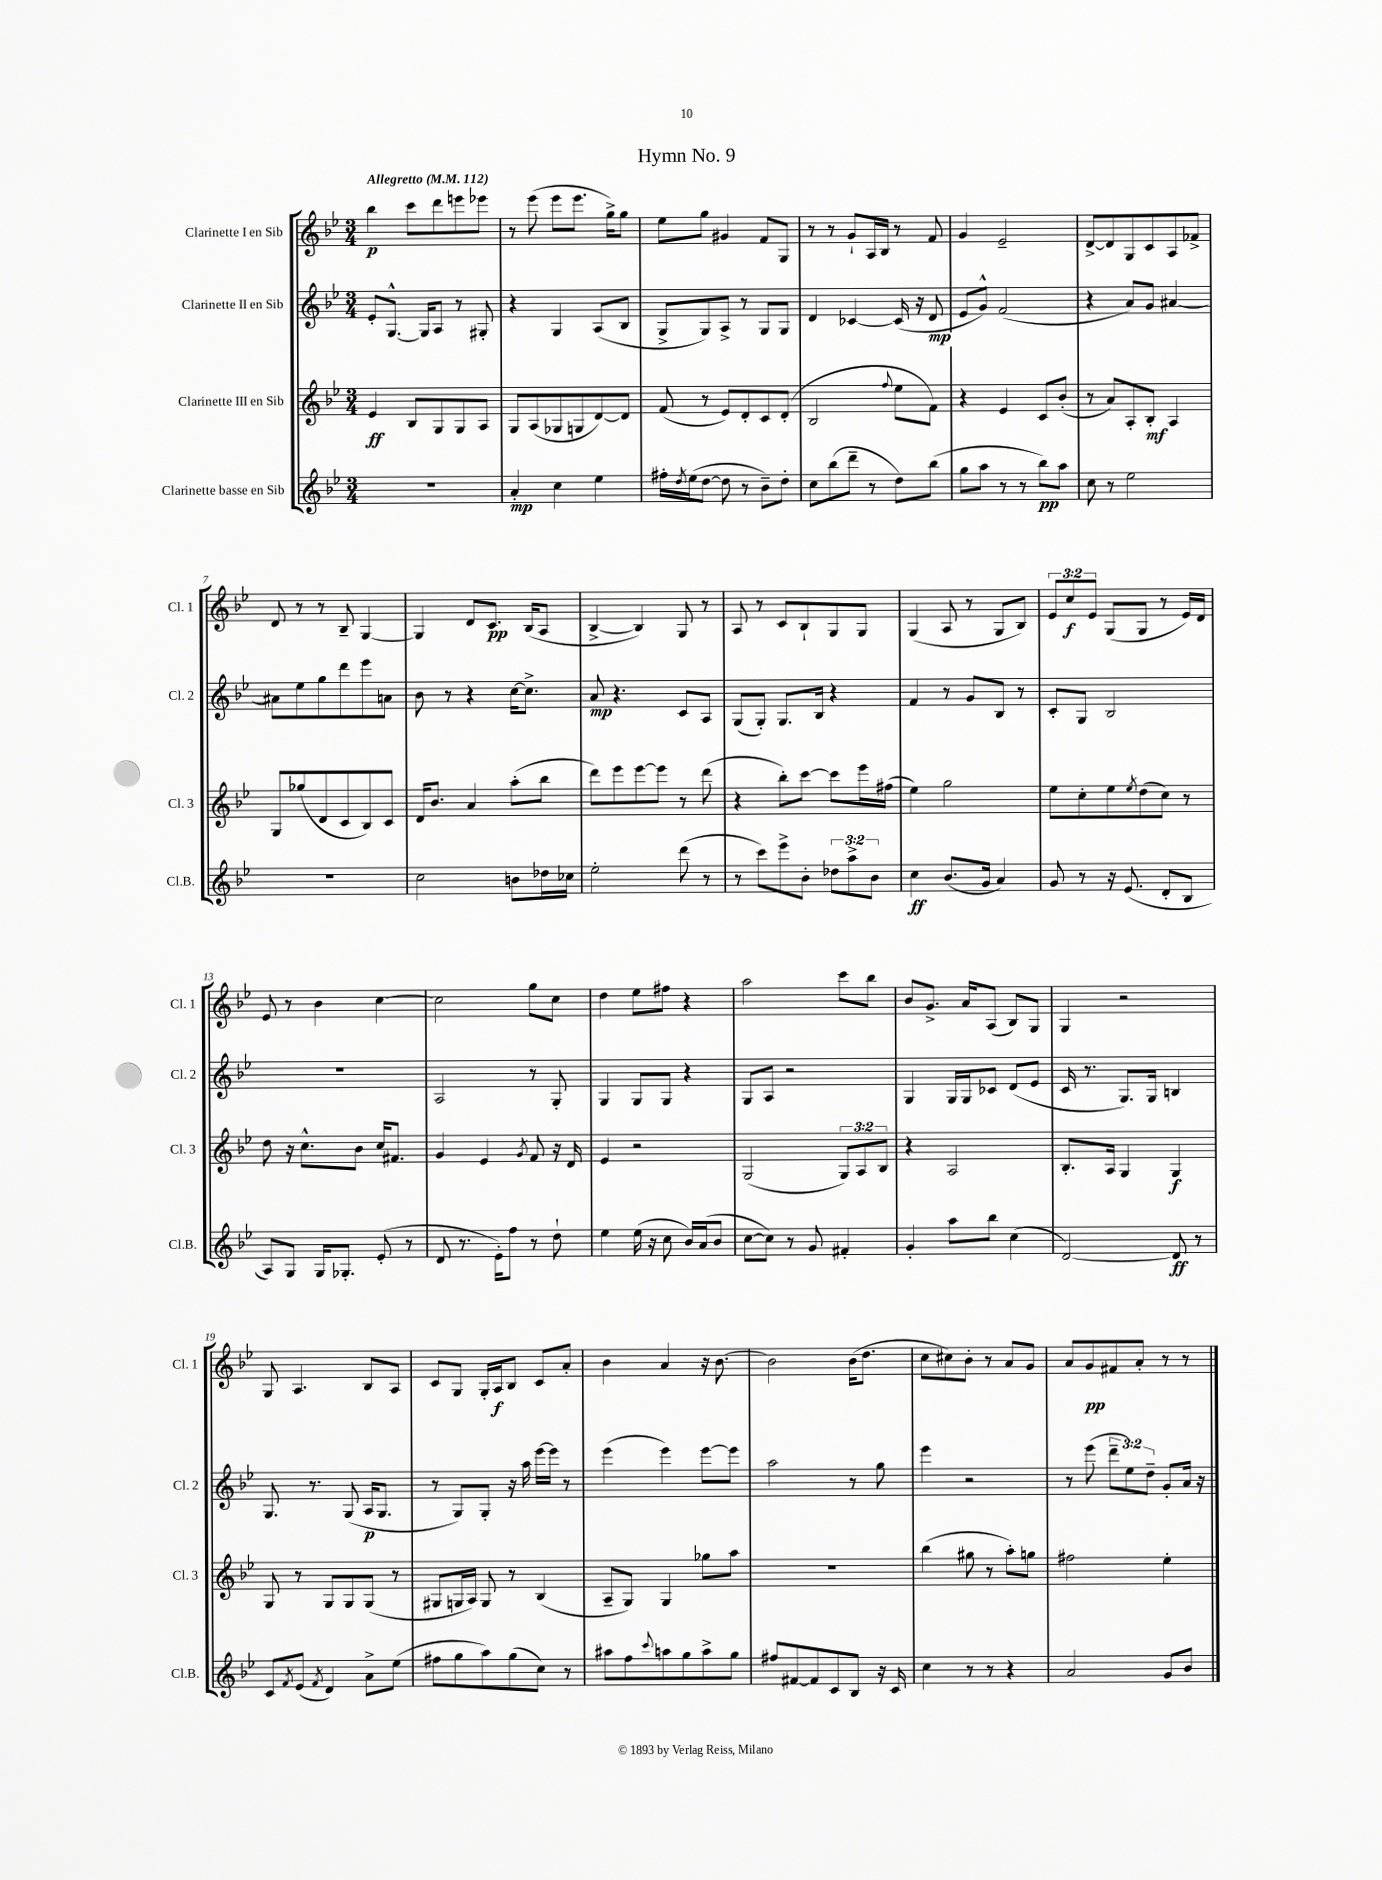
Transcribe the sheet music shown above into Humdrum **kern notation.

**kern	**dynam	**kern	**dynam	**kern	**dynam	**kern	**dynam
*part4	*part4	*part3	*part3	*part2	*part2	*part1	*part1
*staff4	*staff4	*staff3	*staff3	*staff2	*staff2	*staff1	*staff1
*I"Clarinette basse en Sib	*	*I"Clarinette III en Sib	*	*I"Clarinette II en Sib	*	*I"Clarinette I en Sib	*
*I'Cl.B.	*	*I'Cl. 3	*	*I'Cl. 2	*	*I'Cl. 1	*
*clefG2	*	*clefG2	*	*clefG2	*	*clefG2	*
*k[b-e-]	*	*k[b-e-]	*	*k[b-e-]	*	*k[b-e-]	*
*M3/4	*	*M3/4	*	*M3/4	*	*M3/4	*
*MM112	*	*MM112	*	*MM112	*	*MM112	*
=1	=1	=1	=1	=1	=1	=1	=1
!	!	!	!	!	!	!LO:TX:a:B:t=Allegretto	!
2.r	.	4e-/	ff	8e-'/L	.	4bb-\	p
.	.	.	.	[8.G^^/J	.	.	.
.	.	8B-/L	.	.	.	8ccc\L	.
.	.	.	.	16G/KL]	.	.	.
.	.	8G/	.	8A/J	.	8ddd\	.
.	.	8G/	.	8r	.	8eeen\	.
.	.	8A/J	.	8G#X'/	.	8eee-X\J	.
=2	=2	=2	=2	=2	=2	=2	=2
4a'/	mp	8G/L	.	4r	.	8r	.
.	.	(8A/	.	.	.	(8eee-\	.
4cc\	.	8G-X/	.	4G/	.	8eee-\L	.
.	.	8Gn/	.	.	.	8.eee-\J	.
4ee-\	.	[8d/)	.	(8A/L	.	.	.
.	.	.	.	.	.	16gg^\KL)	.
.	.	8d/J]	.	8B-/J	.	8gg\J	.
=3	=3	=3	=3	=3	=3	=3	=3
16ff#X'\LL	.	(8f/	.	8G^/L	.	8ee-\L	.
8qdd/	.	.	.	.	.	.	.
(16ee-\J	.	.	.	.	.	.	.
[8dd\J	.	8r	.	8G/)	.	8gg\J	.
8dd\]	.	8e-/L)	.	8A^/J	.	4g#X/	.
8r	.	8d'/	.	8r	.	.	.
8b-~\L)	.	8c/	.	8G/L	.	8f/L	.
8dd'\J	.	(8d'/J	.	8G/J	.	8G/J	.
=4	=4	=4	=4	=4	=4	=4	=4
8cc\L	.	2B-/	.	4d/	.	8r	.
(8bb-\	.	.	.	.	.	8r	.
8ddd~\J	.	.	.	[4c-X/	.	8g`/L	.
8r	.	.	.	.	.	16A/L	.
.	.	.	.	.	.	16B-/JJ	.
.	.	8qqff/	.	.	.	.	.
8dd\L)	.	8ee-\L	.	(16c-/]	.	8r	.
.	.	.	.	16r	.	.	.
(8bb-\J	.	8f\J)	.	8d/	mp	8f/	.
=5	=5	=5	=5	=5	=5	=5	=5
8gg\L	.	4r	.	8e-/L	.	4g/	.
8aa\J	.	.	.	8g^^/J)	.	.	.
8r	.	4e-/	.	(2f/	.	2e-~/	.
8r	.	.	.	.	.	.	.
8bb-\L)	pp	8c/L	.	.	.	.	.
8aa\J	.	(8b-'/J	.	.	.	.	.
=6	=6	=6	=6	=6	=6	=6	=6
8cc\	.	8r	.	4r	.	[8d^/L	.
8r	.	8a/L)	.	.	.	8d/]	.
2ee-\	.	8A'/	.	8a/L)	.	8G/	.
.	.	8B-'/J	mf	8g/J	.	8c/	.
.	.	4A/	.	[4a#X/	.	8A/	.
.	.	.	.	.	.	8f-X^/J	.
!!LO:LB:g=z
=7	=7	=7	=7	=7	=7	=7	=7
2.r	.	8G/L	.	8a#X\L]	.	8d/	.
.	.	(8gg-X/	.	8ee-\	.	8r	.
.	.	8d/	.	8gg\	.	8r	.
.	.	8c/	.	8ddd\	.	8B-~/	.
.	.	8B-/)	.	8eee-\	.	[4G/	.
.	.	8c/J	.	8an\J	.	.	.
=8	=8	=8	=8	=8	=8	=8	=8
2cc\	.	16d/KL	.	8b-\	.	4G/]	.
.	.	8.b-/J	.	.	.	.	.
.	.	.	.	8r	.	.	.
.	.	4a/	.	4r	.	8d/L	.
.	.	.	.	.	.	8.c/J	pp
8bn\L	.	(8aa'\L	.	[16cc\KL	.	.	.
.	.	.	.	8.cc^\J]	.	(16B-/KL	.
16dd-X\L	.	8bb-\J	.	.	.	8A/J	.
16cc-X\JJ	.	.	.	.	.	.	.
=9	=9	=9	=9	=9	=9	=9	=9
2ee-'\	.	8ddd\L)	.	8a/	mp	[4B-^/	.
.	.	8eee-\	.	4.r	.	.	.
.	.	[8eee-\	.	.	.	4B-/])	.
.	.	8eee-\J]	.	.	.	.	.
(8ddd\	.	8r	.	8c/L	.	8G/	.
8r	.	(8ddd\	.	8A/J	.	8r	.
=10	=10	=10	=10	=10	=10	=10	=10
8r	.	4r	.	(8G/L	.	8A/	.
8ccc\L)	.	.	.	8G'/J)	.	8r	.
8eee-^\	.	8bb-'\L)	.	8.G/L	.	8c/L	.
8b-'\J	.	[8ccc\J	.	.	.	8B-`/	.
.	.	.	.	16B-/Jk	.	.	.
12dd-X\L	.	8ccc\L]	.	4r	.	8G/	.
12aa^\	.	.	.	.	.	.	.
.	.	16eee-\L	.	.	.	8G/J	.
12b-\J	.	.	.	.	.	.	.
.	.	(16ff#X\JJ	.	.	.	.	.
=11	=11	=11	=11	=11	=11	=11	=11
4cc\	ff	4ee-\)	.	4f/	.	(4G/	.
(8.b-/L	.	2gg\	.	8r	.	8A/	.
.	.	.	.	8g/L	.	8r	.
16g/Jk	.	.	.	.	.	.	.
4a/)	.	.	.	8B-/J	.	8G/L	.
.	.	.	.	8r	.	8B-/J)	.
=12	=12	=12	=12	=12	=12	=12	=12
8g/	.	8ee-\L	.	8c'/L	.	12e-/L	.
.	.	.	.	.	.	12cc/	f
8r	.	8cc'\	.	8G/J	.	.	.
.	.	.	.	.	.	12e-/J	.
16r	.	8ee-\	.	2B-/	.	(8G/L	.
(8.e-/	.	.	.	.	.	.	.
.	.	8qee-/	.	.	.	.	.
.	.	(8dd\	.	.	.	8G/J	.
8d'/L	.	8cc\J)	.	.	.	8r	.
8B-/J	.	8r	.	.	.	16e-/LL)	.
.	.	.	.	.	.	16d/JJ	.
!!LO:LB:g=z
=13	=13	=13	=13	=13	=13	=13	=13
8A/L)	.	8dd\	.	2.r	.	8e-/	.
8G/J	.	16r	.	.	.	8r	.
.	.	8.cc^^\L	.	.	.	.	.
16G/KL	.	.	.	.	.	4b-\	.
8.G-X'/J	.	.	.	.	.	.	.
.	.	8b-\J	.	.	.	.	.
(8e-'/	.	16cc/KL	.	.	.	[4cc\	.
.	.	8.f#X/J	.	.	.	.	.
8r	.	.	.	.	.	.	.
=14	=14	=14	=14	=14	=14	=14	=14
8d/	.	4g/	.	2A/	.	2cc\]	.
8.r	.	.	.	.	.	.	.
.	.	4e-/	.	.	.	.	.
16e-'\KL)	.	.	.	.	.	.	.
8ff\J	.	.	.	.	.	.	.
.	.	8qg/	.	.	.	.	.
8r	.	8f/	.	8r	.	8gg\L	.
8dd`\	.	16r	.	8G'/	.	8cc\J	.
.	.	16d/	.	.	.	.	.
=15	=15	=15	=15	=15	=15	=15	=15
4ee-\	.	4e-/	.	4G/	.	4dd\	.
(16ee-\	.	2r	.	8G/L	.	8ee-\L	.
16r	.	.	.	.	.	.	.
8cc\	.	.	.	8G/J	.	8ff#X\J	.
16b-/LL)	.	.	.	4r	.	4r	.
(16a/J	.	.	.	.	.	.	.
8b-/J	.	.	.	.	.	.	.
=16	=16	=16	=16	=16	=16	=16	=16
[8cc\L	.	(2G/	.	8G/L	.	2aa\	.
8cc\J])	.	.	.	8A/J	.	.	.
8r	.	.	.	2r	.	.	.
8g/	.	.	.	.	.	.	.
4f#X'/	.	12G/L)	.	.	.	8ccc\L	.
.	.	12A/	.	.	.	.	.
.	.	.	.	.	.	8bb-\J	.
.	.	12B-/J	.	.	.	.	.
=17	=17	=17	=17	=17	=17	=17	=17
4g'/	.	4r	.	4G/	.	8b-/L	.
.	.	.	.	.	.	8.g^/J	.
8aa\L	.	2A/	.	16G/LL	.	.	.
.	.	.	.	16G/J	.	16a/KL	.
8bb-\J	.	.	.	8c-X/J	.	(8A/J	.
(4cc\	.	.	.	(8d/L	.	8B-/L)	.
.	.	.	.	8e-/J	.	8G/J	.
=18	=18	=18	=18	=18	=18	=18	=18
[2d/)	.	8.B-'/L	.	16c/	.	4G/	.
.	.	.	.	8.r	.	.	.
.	.	16A/Jk	.	.	.	.	.
.	.	4G/	.	8.G/L)	.	2r	.
.	.	.	.	16G/Jk	.	.	.
8d/]	ff	4G/	f	4Bn/	.	.	.
8r	.	.	.	.	.	.	.
!!LO:LB:g=z
=19	=19	=19	=19	=19	=19	=19	=19
8c/L	.	8G/	.	8.G/	.	8G/	.
8qf/	.	.	.	.	.	.	.
(8e-/J	.	8r	.	.	.	4.A/	.
.	.	.	.	8.r	.	.	.
8qf/	.	.	.	.	.	.	.
4d/)	.	8G/L	.	.	.	.	.
.	.	8G/	.	(8G/	.	.	.
8a^\L	.	(8G/J	.	16A/KL	p	8B-/L	.
.	.	.	.	8.G/J	.	.	.
(8ee-\J	.	8r	.	.	.	8A/J	.
=20	=20	=20	=20	=20	=20	=20	=20
8ff#X\L	.	8G#X/L	.	8r	.	8c/L	.
8gg\	.	16Gn/L	.	8G/L)	.	8G/J	.
.	.	16A/JJ)	.	.	.	.	.
8aa\)	.	8G/	.	8G'/J	.	16G'/LL	.
.	.	.	.	.	.	16A/J	f
(8gg\	.	8r	.	16r	.	8B-/J	.
.	.	.	.	16aa\	.	.	.
8cc\J)	.	(4B-/	.	[16eee-\LL	.	8c/L	.
.	.	.	.	16eee-\JJ]	.	.	.
8r	.	.	.	8r	.	8a'/J	.
=21	=21	=21	=21	=21	=21	=21	=21
8aa#X\L	.	8A~/L	.	(4eee-\	.	4b-\	.
8ff\	.	8G/J)	.	.	.	.	.
8qqccc/	.	.	.	.	.	.	.
8aan\	.	4G/	.	4eee-\)	.	4a/	.
8gg\	.	.	.	.	.	.	.
8aa^\	.	8gg-X\L	.	[8eee-\L	.	16r	.
.	.	.	.	.	.	[8.b-\	.
8gg\J	.	8aa\J	.	8eee-\J]	.	.	.
=22	=22	=22	=22	=22	=22	=22	=22
8ff#X/L	.	2.r	.	2aa\	.	2b-\]	.
[8f#X/	.	.	.	.	.	.	.
8f#/]	.	.	.	.	.	.	.
8c/	.	.	.	.	.	.	.
8B-/J	.	.	.	8r	.	(16b-\KL	.
.	.	.	.	.	.	8.dd\J	.
16r	.	.	.	8gg\	.	.	.
16c/	.	.	.	.	.	.	.
=23	=23	=23	=23	=23	=23	=23	=23
4cc\	.	(4bb-\	.	4eee-\	.	8cc\L	.
.	.	.	.	.	.	8cc#X\)	.
8r	.	8gg#X\	.	2r	.	8b-'\J	.
8r	.	8r	.	.	.	8r	.
4r	.	8aa'\L)	.	.	.	8a/L	.
.	.	8ggn\J	.	.	.	8g/J	.
=24	=24	=24	=24	=24	=24	=24	=24
2a/	.	2ff#X\	.	8r	.	8a/L	.
.	.	.	.	(8eee-\	.	8g/	pp
.	.	.	.	12ddd~\L	.	8f#X/	.
.	.	.	.	12ee-\)	.	.	.
.	.	.	.	.	.	8a'/J	.
.	.	.	.	12dd~\J	.	.	.
8g/L	.	4ee-'\	.	8g'/L	.	8r	.
8b-/J	.	.	.	16a/Jk	.	8r	.
.	.	.	.	16r	.	.	.
==	==	==	==	==	==	==	==
*-	*-	*-	*-	*-	*-	*-	*-
